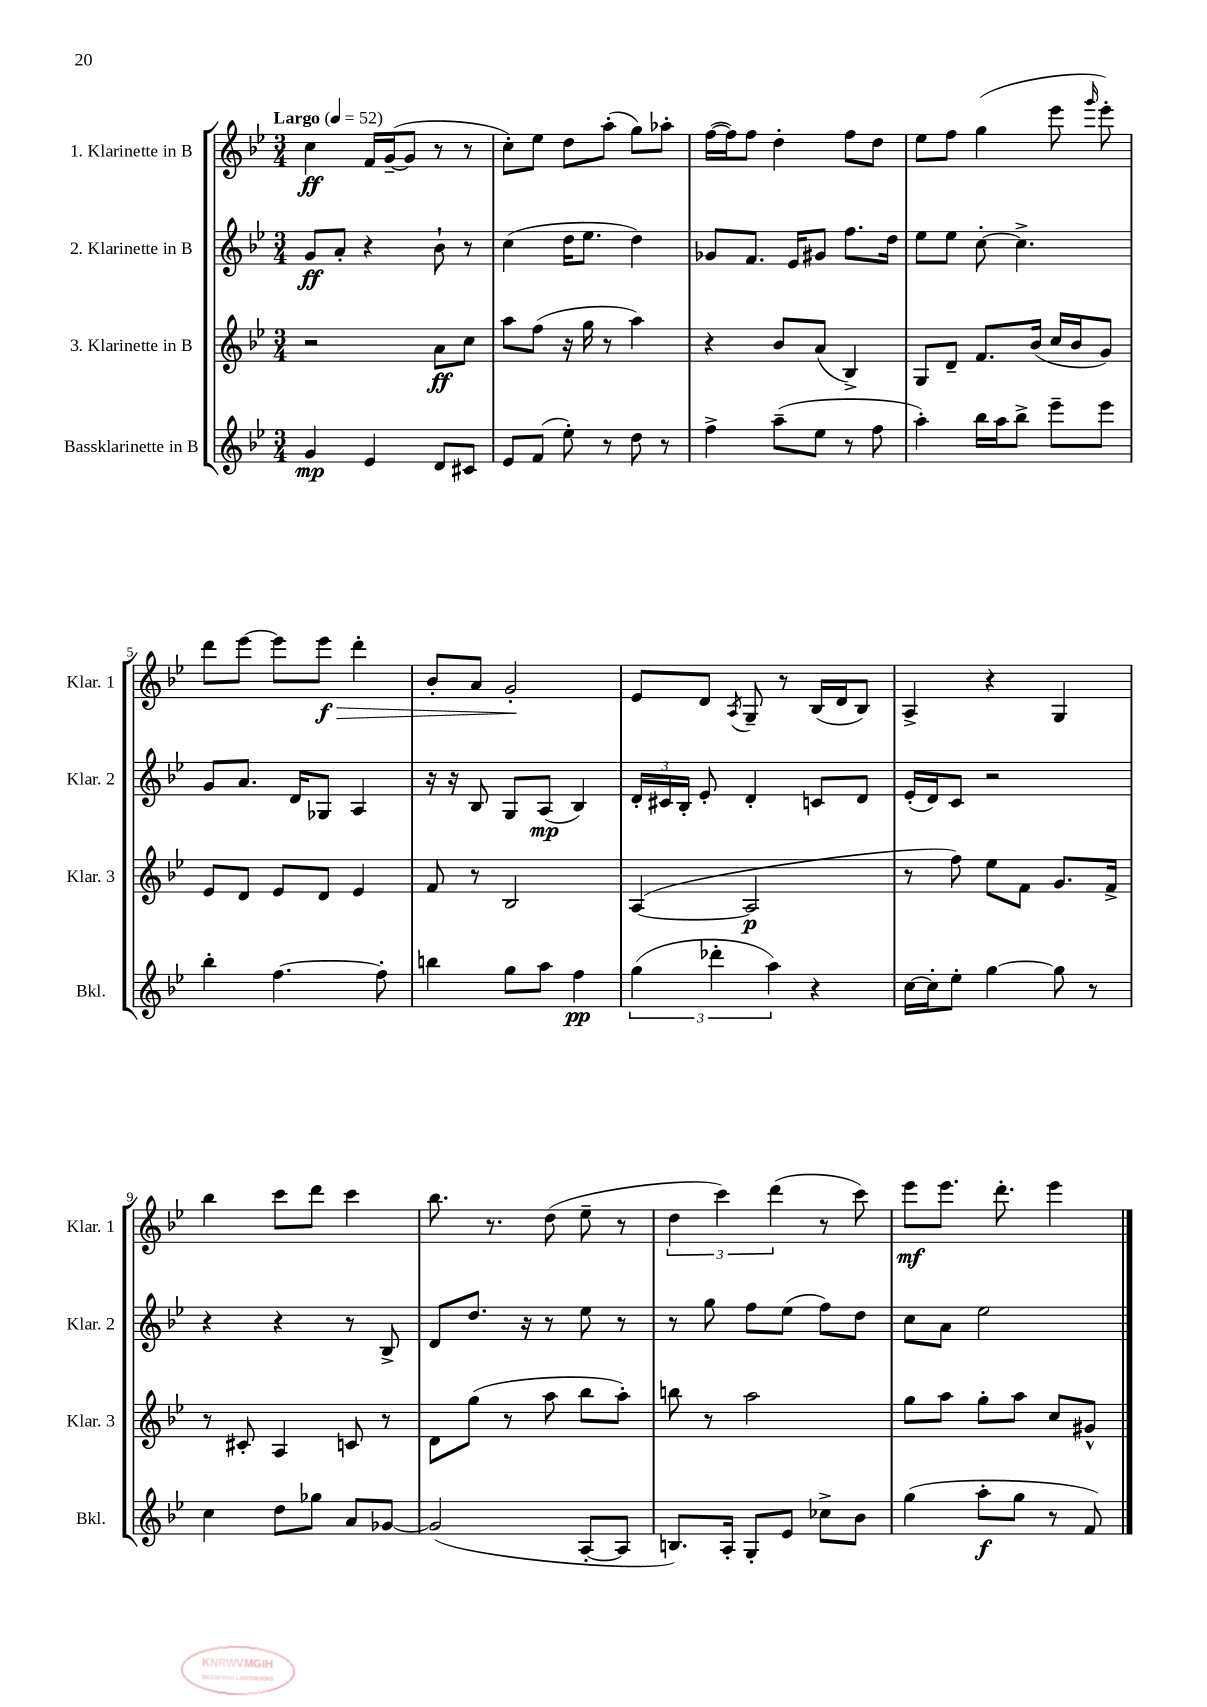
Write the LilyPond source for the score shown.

<<
\new StaffGroup <<
\new Staff = "s0" \with { instrumentName = "1. Klarinette in B" shortInstrumentName = "Klar. 1" } {
    \clef treble \key bes \major \numericTimeSignature \time 3/4 \tempo "Largo" 4 = 52
    \autoBeamOff c''4\ff f'16[ g'16~--( g'8] r8 r8 |
    c''8[-.) ees''8] d''8[ a''8]-.( g''8[) aes''8]-. |
    f''16[~( f''16) f''8] d''4-. f''8[ d''8] |
    ees''8[ f''8] g''4( ees'''8 \grace { g'''16 } ees'''8-.) |
    d'''8[ ees'''8]~ ees'''8[ ees'''8]\f\> d'''4-. |
    bes'8[-. a'8] g'2-.\! |
    ees'8[ d'8] \acciaccatura { a8 } g8-- r8 bes16[( d'16 bes8]) |
    a4-> r4 g4 |
    bes''4 c'''8[ d'''8] c'''4 |
    bes''8. r8. d''8( ees''8-- r8 |
    \tuplet 3/2 { d''4 c'''4) d'''4( } r8 c'''8) |
    ees'''8[\mf ees'''8.] d'''8.-. ees'''4 \bar "|." |
}
\new Staff = "s1" \with { instrumentName = "2. Klarinette in B" shortInstrumentName = "Klar. 2" } {
    \clef treble \key bes \major \numericTimeSignature \time 3/4
    \autoBeamOff g'8[\ff a'8]-. r4 bes'8-! r8 |
    c''4( d''16[ ees''8.] d''4) |
    ges'8[ f'8.] ees'16[ gis'8] f''8.[ d''16] |
    ees''8[ ees''8] c''8~-. c''4.-> |
    g'8[ a'8.] d'16[ ges8] a4 |
    r16 r16 bes8 g8[ a8]\mp( bes4) |
    \tuplet 3/2 { d'16[-. cis'16 bes16]-. } ees'8-. d'4-. c'8[ d'8] |
    ees'16[-.( d'16) c'8] r2 |
    r4 r4 r8 bes8-> |
    d'8[ d''8.] r16 r8 ees''8 r8 |
    r8 g''8 f''8[ ees''8]( f''8[) d''8] |
    c''8[ a'8] ees''2 \bar "|." |
}
\new Staff = "s2" \with { instrumentName = "3. Klarinette in B" shortInstrumentName = "Klar. 3" } {
    \clef treble \key bes \major \numericTimeSignature \time 3/4
    \autoBeamOff r2 a'8[\ff c''8] |
    a''8[ f''8]( r16 g''16 r8 a''4) |
    r4 bes'8[ a'8]( bes4->) |
    g8[ d'8]-- f'8.[ bes'16]( c''16[ bes'16 g'8]) |
    ees'8[ d'8] ees'8[ d'8] ees'4 |
    f'8 r8 bes2 |
    a4~( a2\p |
    r8 f''8) ees''8[ f'8] g'8.[ f'16]-> |
    r8 cis'8-. a4 c'8 r8 |
    d'8[ g''8]( r8 a''8 bes''8[ a''8]-.) |
    b''8 r8 a''2 |
    g''8[ a''8] g''8[-. a''8] c''8[ gis'8]-^ \bar "|." |
}
\new Staff = "s3" \with { instrumentName = "Bassklarinette in B" shortInstrumentName = "Bkl." } {
    \clef treble \key bes \major \numericTimeSignature \time 3/4
    \autoBeamOff g'4\mp ees'4 d'8[ cis'8] |
    ees'8[ f'8]( ees''8-.) r8 d''8 r8 |
    f''4-> a''8[--( ees''8] r8 f''8 |
    a''4-.) bes''16[ a''16 bes''8]-> ees'''8[-- ees'''8] |
    bes''4-. f''4.~ f''8-. |
    b''4 g''8[ a''8] f''4\pp |
    \tuplet 3/2 { g''4( des'''4-. a''4) } r4 |
    c''16[~ c''16-. ees''8]-. g''4~ g''8 r8 |
    c''4 d''8[ ges''8] a'8[ ges'8]~ |
    ges'2( a8[~-. a8] |
    b8.[) a16]-. g8[-. ees'8] ces''8[-> bes'8] |
    g''4( a''8[-.\f g''8] r8 f'8) \bar "|." |
}
>>
>>
